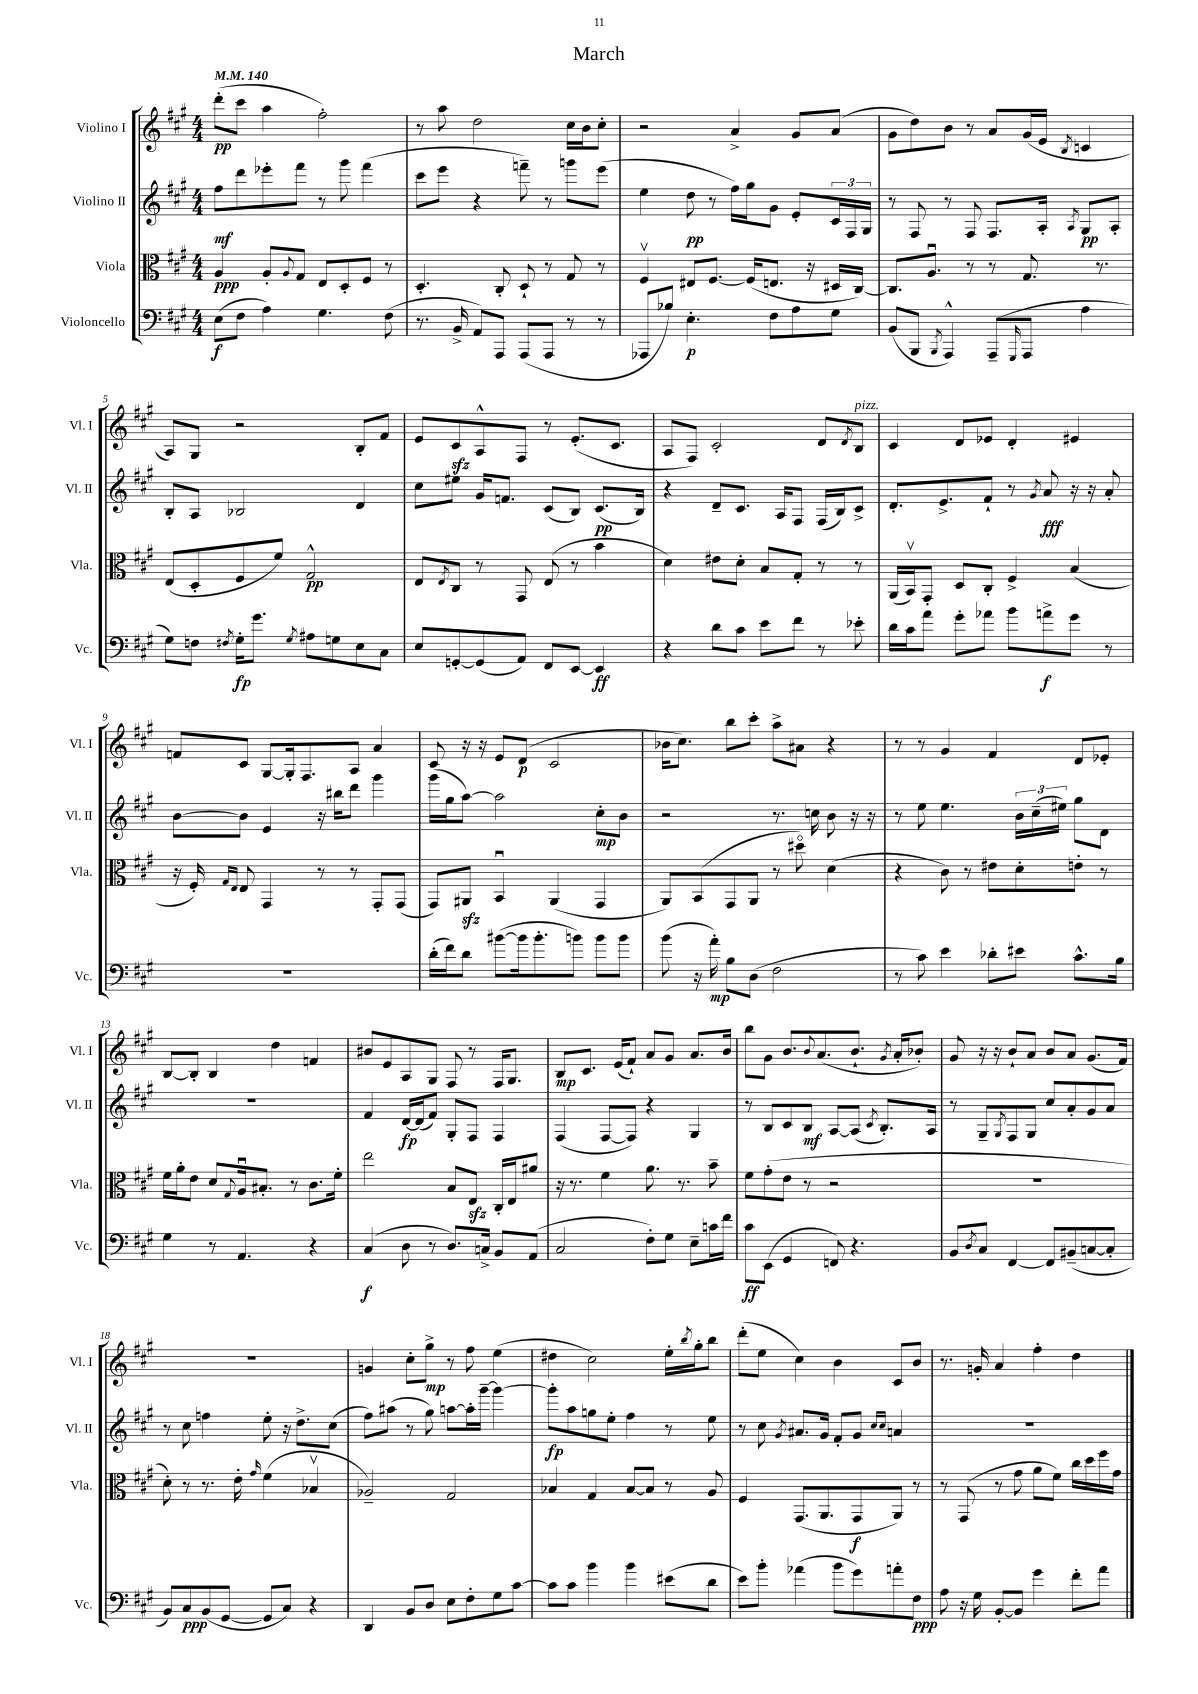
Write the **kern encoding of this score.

**kern	**kern	**kern	**kern
*staff4	*staff3	*staff2	*staff1
*clefF4	*clefC3	*clefG2	*clefG2
*k[f#c#g#]	*k[f#c#g#]	*k[f#c#g#]	*k[f#c#g#]
*M4/4	*M4/4	*M4/4	*M4/4
*MM140	*MM140	*MM140	*MM140
(8E\L	4A/	8ff#\L	(8ddd'\L
8F#\J	.	8ddd\	8ccc#\J
4A\)	8A'/L	8eee-'\	4aa\
.	8qqA/	.	.
.	8G#/J	8fff#\J	.
4.G#\	8E/L	8r	2ff#'\)
.	8D'/	8ggg#\	.
.	8F#/J	(4fff#\	.
(8F#\	8r	.	.
=	=	=	=
8.r	4.D'/	8ccc#\L	8r
.	.	8eee\J	8aa\
16BB^/	.	.	.
8AA/L)	.	4r	2dd\
8AAA/J	8C#'/	.	.
(8AAA/L	8D`/	8fff~\)	.
8AAA/J	8r	8r	.
8r	8G#/	8ggg\L	16cc#\LL
.	.	.	16b\J
8r	8r	(8eee\J	8cc#'\J
=	=	=	=
8AAA-/L	4F#v/	4ee\	2r
8B-/J)	.	.	.
4.E'\	8E#/L	8dd\	.
.	[8.F#/J	8r	.
.	.	16ff#\LL)	4a^/
.	(16F#/]LK	16gg#\J	.
8F#\L	8.E/J	8g#\J	.
8A\	.	8e'/L	8g#/L
.	16r	.	.
8G#\J	16D#/LL	24c#/L	(8a/J
.	.	24F#/	.
.	[16C#/JJ)	.	.
.	.	24G#/JJ	.
=	=	=	=
(8BB/L	8.C#/]L	8r	8g#\L
8BBB/J	.	8F#/	8dd\)
.	8.Au/J	.	.
8qBBB/	.	.	.
4AAA^^/)	.	8r	8b\J
.	8r	8F#/	8r
(8AAA~/L	8r	8.F#/L	8a/L
16qqGGG#/	.	.	.
8AAA/J	8.G#/	.	(16g#/L
.	.	16A'/Jk	16e/JJ
.	.	8qA/	8qB/
4A\	.	8G#/L	4c/
.	8.r	.	.
.	.	8A'/J	.
=	=	=	=
8G#\L)	(8E/L	8B'/L	8A/L)
8F\J	8D'/	8A/J	8G#/J
8qF#/	.	.	.
16G#'\LK	8F#/	2B-/	2r
8.g#\J	.	.	.
.	8f#/J)	.	.
8qG#/	.	.	.
8A#\L	2G#^^/	.	.
8G\	.	.	.
8E\	.	4d/	8B'/L
8C#\J	.	.	8f#/J
=	=	=	=
8E/L	8E/L	8cc#\L	8e/L
.	8qE/	.	.
[8GG'/	8C#/J	8ee#\J	8c#/
(8GG/]	8r	16g#/LK	8A^^/
.	.	8.f/J	.
8AA/J)	8GG#/	.	8F#/J
8FF#/L	(8E/	(8c#/L	8r
[8EE/J	8r	8B/J)	(8.e'/L
4EE/]	4b\	(8.c#/L	.
.	.	.	8.c#/J
.	.	16B/Jk)	.
=	=	=	=
4r	4d\)	4r	8A/L
.	.	.	8F#/J)
8d\L	8e#\L	8d~/L	2c#'/
8c#\J	8d'\J	8.c#/J	.
8e\L	8B/L	.	.
.	.	16A/LK	.
8f#\J	8G#'/J	8F#/J	.
8r	8r	(16F#/LL	8d/L
.	.	16B/J)	.
.	.	.	8qd/
8e-'\	8r	8c#^/J	8B/J
=	=	=	=
16d\LL	(16AA/LL	8.d'/L	4c#/
16c#\J	16BBv/J)	.	.
8a\J	8GG#'/J	.	.
.	.	8.e^/	.
8g#'\L	8D/L	.	8d/L
8a-\J	8C#'/J	8f#`/J	8e-/J
8b\L	4F#^/	8r	4d'/
.	.	8qg#/	.
8a^\	.	8a/	.
8g#\J	(4B/	16r	4e#/
.	.	16r	.
8r	.	8a'/	.
=	=	=	=
1r	16r	[8b\L	8f/L
.	16F#'/)	.	.
.	16qqG#/LL	.	.
.	16qqE/JJ	.	.
.	8E/	8b\]J	8c#/J
.	4GG#/	4e/	[8G#/L
.	.	.	16G#'/]k
.	.	.	8.F#/
.	8r	16r	.
.	.	16bb#\LK	.
.	8r	8ddd\J	8A/J
.	8GG#'/L	4ggg#\	4a/
.	(8GG#/J	.	.
=	=	=	=
(16d'\LL	8GG#/L)	(16ggg#\LL	8c#/
16f#\J)	.	16gg#\J	.
8d\J	8AA#/J	[8aa\J)	16r
.	.	.	16r
([8b#\L	4BBu/	2aa\]	8e/L
16b#\]k	.	.	(8d/J
8.b#'\	.	.	.
.	(4AA#/	.	2c#/
8b\J)	.	.	.
8b\L	4GG#/	8cc#'\L	.
8b\J	.	8b\J	.
=	=	=	=
(8b\	8AA/L)	2r	16b-\LK
.	.	.	8.cc#\J)
16r	(8BB/	.	.
16a'\)	.	.	.
8B\L	8GG#/	.	8bb\L
(8D\J	8AA/J	.	8ccc#'\J
2F#\	8r	8.r	8aa^\L
.	8dd#o\)	.	8a#\J
.	.	16cc\	.
.	(4d\	8b\	4r
.	.	16r	.
.	.	16r	.
=	=	=	=
8r	4r	8r	8r
8c#\)	.	8ee\	8r
4e\	8c#\)	4.ee\	4g#/
.	8r	.	.
8d-'\L	8e#\L	.	4f#/
8e#\J	8d'\	24b\LL	.
.	.	(24cc#~\	.
.	.	24ee#\JJ)	.
8.c#^^\L	8e'\J	8gg#\L	8d/L
.	8r	8d\J	8e-'/J
16B\Jk	.	.	.
=	=	=	=
4G#\	16f#\LL	1r	[8B/L
.	16a'\J	.	.
.	8e\J	.	8B'/]J
8r	8d/L	.	4B/
.	8qqG#/	.	.
4.AA/	16Au/k	.	.
.	8.B#'/J	.	.
.	.	.	4dd\
.	8r	.	.
4r	8.c#\L	.	4f/
.	16f#'\Jk	.	.
=	=	=	=
(4C#/	2ee\	4f#/	8b#/L
.	.	.	8e/
8D\	.	[16d/LL	8A/
.	.	(16d/]J	.
8r	.	8f#/J)	8G#/J
8.D/L)	8B/L	8G#'/L	8F#/
.	8E/J	8F#/J	8r
16C^/Jk	.	.	.
8BB/L	16C#'/LL	4F#/	16F#/LK
.	16E/J	.	8.G#/J
(8AA/J	8a#/J	.	.
=	=	=	=
2C#/	16r	(4F#/	8B/L
.	8.r	.	.
.	.	.	8.c#/J
.	4f#\	[8F#/L	.
.	.	.	(16e/LK
.	.	8F#/]J)	8f#`/J)
8F#'\L)	8.a\	4r	8a/L
8G#\J	.	.	8g#/J
.	8.r	.	.
8E~\L	.	4G#/	8.a/L
16c\L	8b~\	.	.
16f#\JJ	.	.	16b/Jk
=	=	=	=
8c#\L	8f#\L	8r	8bb\L
(8EE\J	(8g#'\	8B/L	8g#\J
4GG#/	8e\J	8c#/	8.b/L
.	8r	8B/J	.
.	.	.	8qqb/
.	.	.	(8.a/
8FF/)	2r	[8A/L	.
4.r	.	(8A/]J	8.b`/J
.	.	8qc#/	.
.	.	8.B'/L)	.
.	.	.	8qg#/
.	.	.	16a'/LK
.	.	.	8b-'/J)
.	.	16A/Jk	.
=	=	=	=
8BB/L	1r	8r	8g#/
8qD/	.	.	.
8C#/J	.	8G#~/L	16r
.	.	.	16r
.	.	8qG#/	.
[4FF#/	.	8F#/	8b`/L
.	.	8G#/J	8a/J
8FF#/]L	.	8cc#/L	8b/L
(8BB#~/	.	8a'/	8a/J
[8C/	.	8g#/	(8.g#/L
8C'/]J	.	8a/J	.
.	.	.	16f#/Jk)
=	=	=	=
8BB/L)	8d'\)	8r	1r
8C#/	8r	8cc#\	.
(8BB/	8.r	4ff\	.
[8GG#/J	.	.	.
.	16e'\	.	.
.	16qqg#/	.	.
8GG#/]L	(4f#\	8ee'\	.
8C#/J)	.	16r	.
.	.	8.dd^\L	.
4r	4B-v/	.	.
.	.	(8cc#\J	.
=	=	=	=
4DD/	2A-~/)	8ff#\L)	4g/
.	.	(8aa#\J	.
8BB/L	.	8r	8cc#'\L
8D/J	.	8gg#\)	8gg#^\J
8E\L	2G#/	[8aa\L	8r
8F#'\	.	16aa'\]L	8ff#\
.	.	[16ggg#~\JJ	.
8G#\	.	4ggg#\_	(4ee\
[8c#\J	.	.	.
=	=	=	=
8c#\]L	4B-/	8ggg#'\]L	4dd#\
8c#\J	.	8aa\	.
4b\	4G#/	8gg\	2cc#\)
.	.	8ee'\J	.
4b\	[8B-/L	4ff#\	.
.	8B-/]J	.	.
(8e#\L	8r	8r	16ee'\LL
.	.	.	8qbb/
.	.	.	16gg#'\J
8d\J	8A/	8ee\	8bb\J
=	=	=	=
8e\L)	4F#/	8r	(8ddd'\L
8b'\J	.	8cc#\	8ee\J
.	.	8qg#/	.
(4a-\	(8.GG#/L	8.a#/L	4cc#\)
.	8.AA/	16g#/Jk	.
8b\L	.	8f#'/L	4b\
8g#\)	8GG#/	8g#/J	.
.	.	16qqcc#/LL	.
.	.	16qqcc#/JJ	.
8a'\	8AA/J)	4a/	8c#/L
8F#\J	8r	.	8b/J
=	=	=	=
8A\	8r	1r	8.r
16r	(8GG#/	.	.
16G#\	.	.	16g'/
[8BB'/L	8r	.	4a/
8BB/]J	8g#\	.	.
4g#\	8a\L	.	4ff#'\
.	8f#\J)	.	.
8f#'\L	16cc#\LL	.	4dd\
.	16dd\	.	.
8a\J	16ff#\	.	.
.	16g#\JJ	.	.
==	==	==	==
*-	*-	*-	*-
